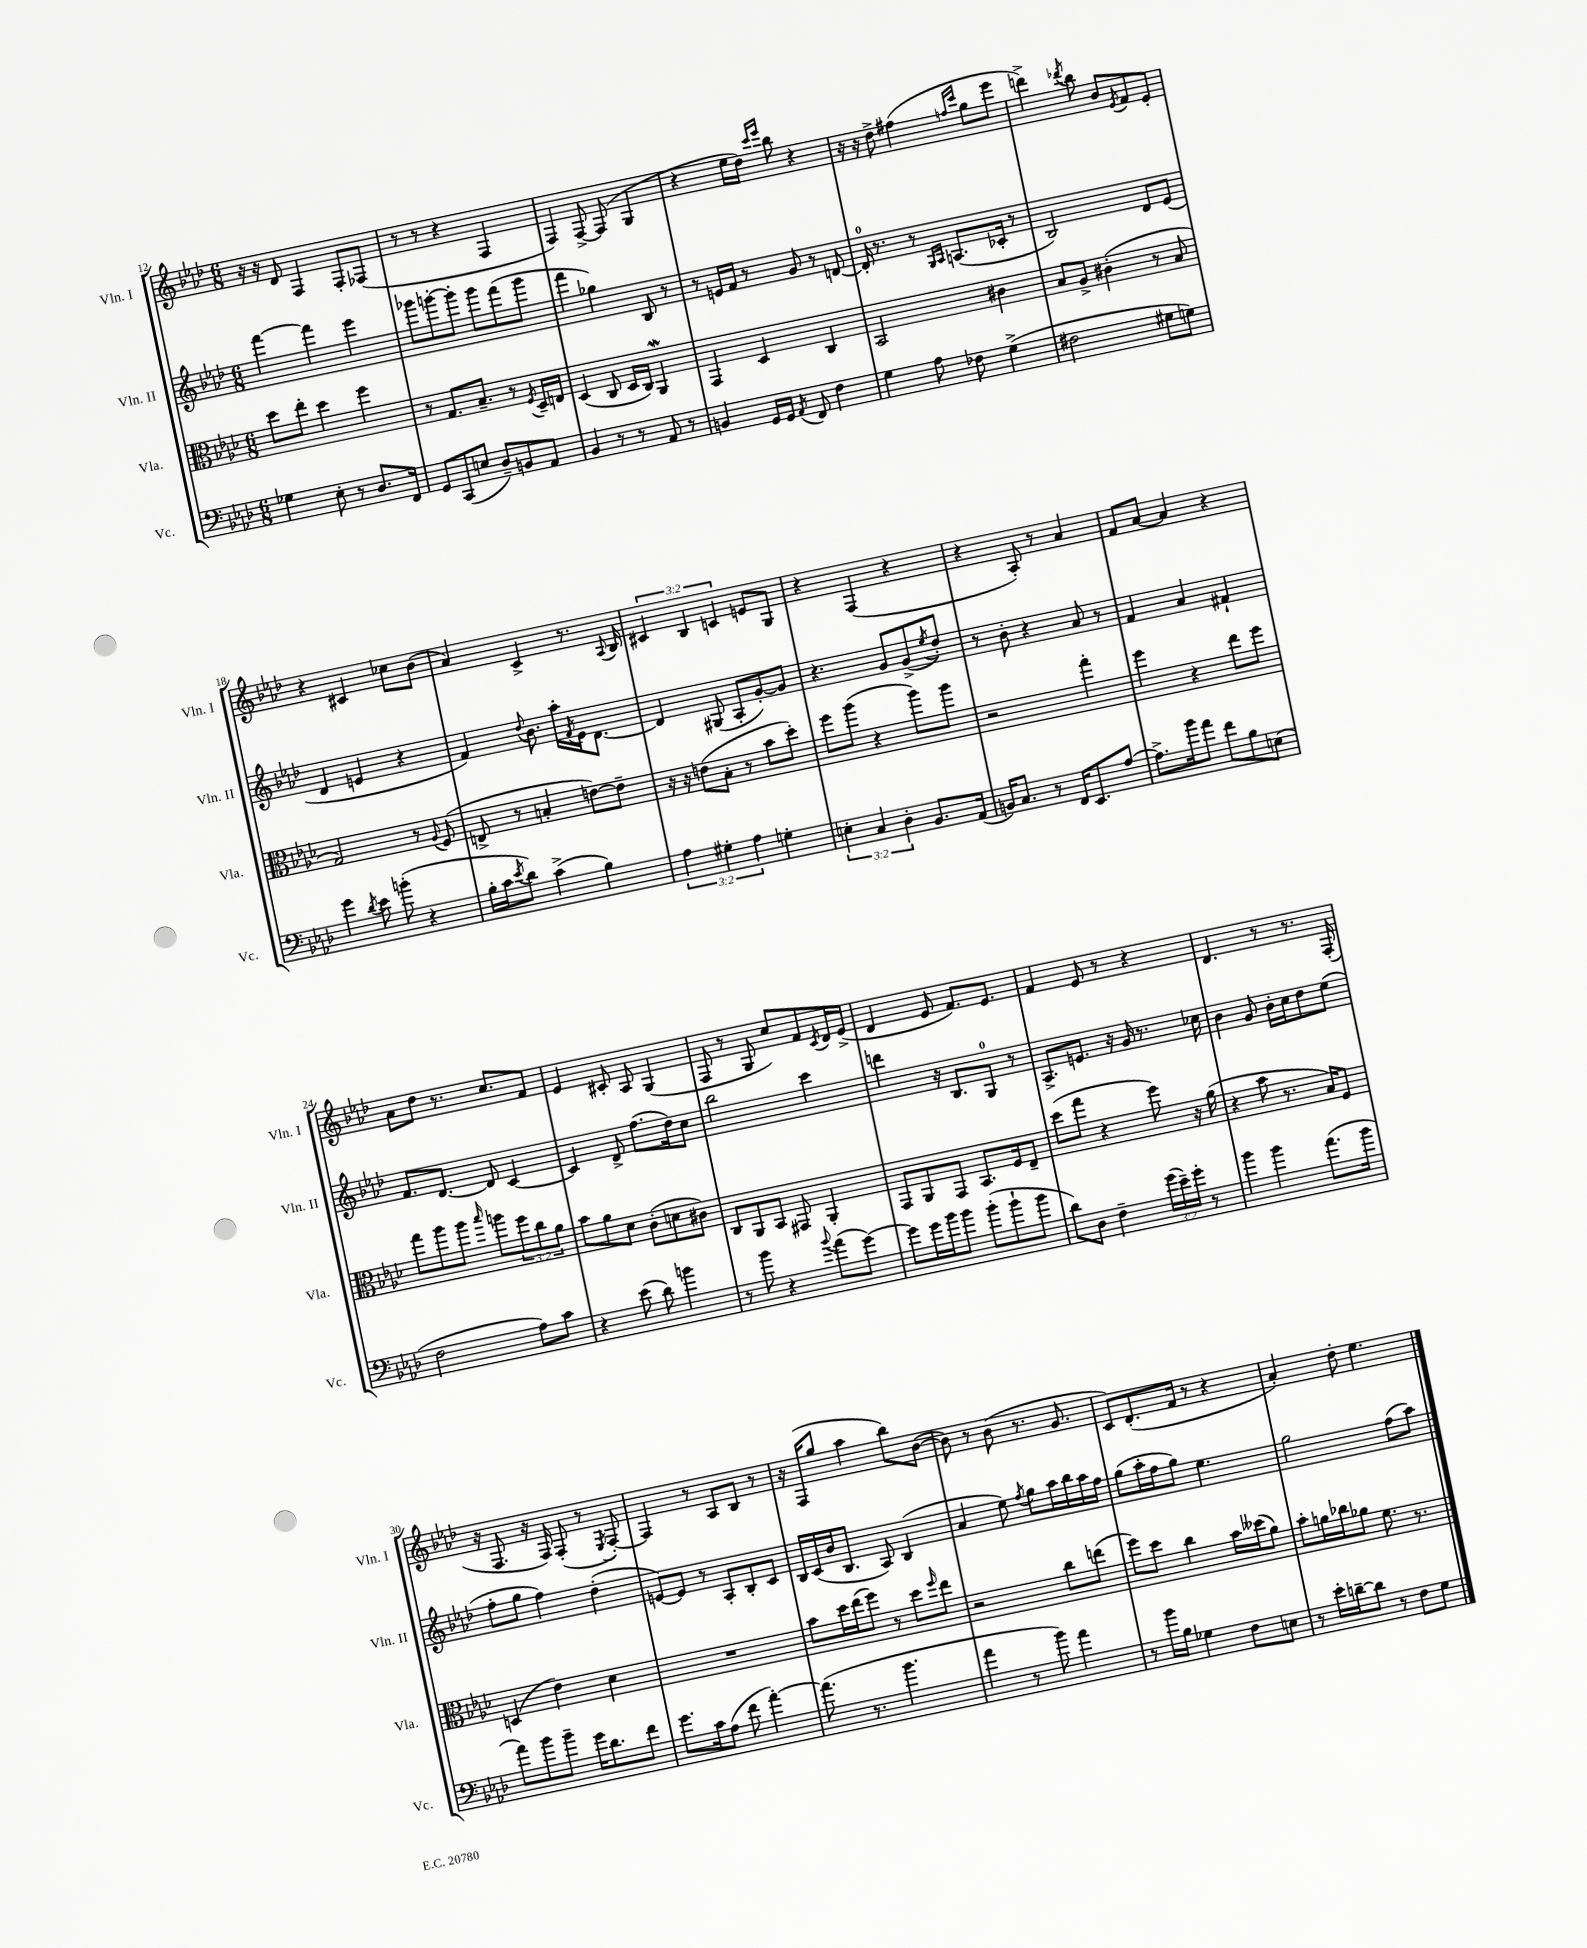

**kern	**kern	**kern	**kern
*part4	*part3	*part2	*part1
*staff4	*staff3	*staff2	*staff1
*I"Vc.	*I"Vla.	*I"Vln. II	*I"Vln. I
*I'Vc.	*I'Vla.	*I'Vln. II	*I'Vln. I
*clefF4	*clefC3	*clefG2	*clefG2
*k[b-e-a-d-]	*k[b-e-a-d-]	*k[b-e-a-d-]	*k[b-e-a-d-]
*M6/8	*M6/8	*M6/8	*M6/8
=12	=12	=12	=12
4G-X\	8dd-\L	[4fff\	16r
.	.	.	16r
.	8ee-'\J	.	8d-/
8E-'\	4dd-\	4fff\]	4F/
8r	.	.	.
8.D-/L	4ff\	4eee-\	8F'/L
.	.	.	(8F-X/J
16FF/Jk	.	.	.
=13	=13	=13	=13
8GG/L	8r	8ggg-X\L	8r
(8CC/	8.G/L	[8gggn'\	8r
8En/J	.	8ggg'\J]	4r
.	8.B-~/J	.	.
8D-~/L)	.	8ggg\L	.
8BBn/	8r	(8fff\	4F/
.	8qF/	.	.
8AA-/J	16D-~/LL	8ggg\J	.
.	16En/JJ	.	.
=14	=14	=14	=14
4BB-/	(4D-/	4fff\	4F/)
8r	8C/	4gg-X\)	[8F^/
8r	16D-/LL	.	(8F/]
.	16C/JJ)	.	.
8AA-/	4AA-w/	8B-/	4G/
8r	.	8r	.
=15	=15	=15	=15
4BBn/	4GG/	8r	4r
.	.	16en/LL	.
.	.	16f/JJ	.
16GG/LL	4D-/	8r	16ee-\LL
16GG/JJ	.	.	16dd-\JJ)
.	.	.	16qqccc/LL
8qAA-/	.	.	16qqeee-/JJ
8FF/	.	8g/	8bb-\
4F\	4C/	8r	4r
.	.	[8dn/	.
=16	=16	=16	=16
4G\	2BB-/	16d'/]	16r
.	.	8.r	16r
.	.	.	8dd-^\
8A-\	.	8r	(4ff#X\
.	.	16qqG/LL	.
.	.	16qqA-/JJ	.
8F-X\	.	(8.An/L	.
.	.	.	16qqffn/LL
.	.	.	16qqccc/JJ
(4G^\	4c#X\	.	8gg\L
.	.	16c-X'/Jk	.
.	.	8r	8eee-\J
=17	=17	=17	=17
2F#X\	8B-/L	2B-/)	4dddn^\)
.	8A-^/J	.	.
.	.	.	8qddd-X/
.	(4c#X'\	.	8bb-\
.	.	.	8b-/L
.	.	.	8qe-/
8G#X\L	8r	8d-/L	8f/
8Gn\J)	8B-/	(8e-/J	8e-'/J
!!LO:LB:g=z
=18	=18	=18	=18
4g\	2G/)	4d-/	4r
8qd-/	.	.	.
8e-\	.	4en/	4c#X/
(8bn'\	.	.	.
4r	8r	4r	8cc-X\L
.	8qqA-/	.	.
.	(8F/	.	(8b-\J
=19	=19	=19	=19
16B-'\LL	8En^/	4f/)	4a-/)
16c\J	.	.	.
8qe-/	.	.	.
8d-\J)	8r	.	.
.	.	8qqdd-/	.
(4c^\	4Bn'/	8.b-\	4c^/
.	.	16aa-'\LL	.
.	.	8qf/	.
4B-\)	[8en\L)	16e-\J	8.r
.	.	[8.d-\J	.
.	8e~\J]	.	.
.	.	.	8qqA-/
.	.	.	16B-/
=20	=20	=20	=20
6A-\	16r	4d-/]	6c#X/
.	16r	.	.
.	(8en\L	.	.
6G#X'\	.	.	6B-/
.	8B-'\J	(8G#X/	.
6A-\	.	.	6cn/
.	8r	8A-'/L	.
4Gn'\	8b-\L	[8g'/)	8en/L
.	8dd-'\J)	8g/J]	8G/J
=21	=21	=21	=21
6En'\	8ff\L	4.r	4r
.	(8aa-\J	.	.
6C/	.	.	.
.	4r	.	(4F/
6D-'\	.	.	.
.	.	8g/L	.
8.BB-/L	8aa-\L)	(8g^/	4r
.	.	8qee-/	.
.	8aa-\J	8dd-'/J)	.
(16AA-/Jk	.	.	.
=22	=22	=22	=22
16BBn/KL)	2r	8r	4r
8.C/J	.	.	.
.	.	8b-'\	.
8r	.	4r	8A-'/)
16FF/KL	.	.	8r
8.EE-/	.	.	.
.	4gg'\	8a-/	4a-/
[8A-/J	.	8r	.
=23	=23	=23	=23
8.A-^\L]	4ff\	4f/	8f/L
.	.	.	[8a-/J
16b-\k	.	.	.
8a-\J	4r	4a-/	4a-/]
8f\L	.	.	.
8B-\	8ee-\L	4f#X`/	4r
(8En\J	8ff\J	.	.
!!LO:LB:g=z
=24	=24	=24	=24
2F\	8gg\L	8.f/L	8a-\L
.	8aa-\	.	8dd-\J
.	.	[8.d-/J	.
.	8aa-\J	.	8.r
.	16qqbb-/	.	.
.	8aan\L	8d-/]	.
.	.	.	8.cc/L
8A-\L)	12ff\	[4c/	.
.	12cc\	.	.
8c\J	.	.	8f/J
.	12a-\J	.	.
=25	=25	=25	=25
4r	8b-\L	4c/]	4e-/
.	8a-\	.	.
(8e-\	8d-\J	8d-^/	8c#X'/
8d-\)	(8c'\L	(8.ff\L	8A-/
4bn\	8dn\	.	(4G/
.	.	16dd-\k)	.
.	8c#X\J)	8cc\J	.
=26	=26	=26	=26
8r	8C/L	2bb-\	8F/
8b-\	8AA-/	.	8r
4r	8BB-/J	.	8G/
.	8GG#X/	.	8cc/L)
8qqb-/	.	.	.
(8a-\L	4AA-'/	4ccc\	8f/
.	.	.	8qc/
[8g\J)	.	.	16d-/L
.	.	.	(16e-^/JJ
=27	=27	=27	=27
8g\L]	8GG/L	4dddn\	4d-/
16g\L	8AA-/	.	.
16b-\J	.	.	.
8b-\J	8GG/J	16r	8e-/
.	.	8.B-/L	.
(8b-'\L	8.BB-/L	.	8.f/L)
8b-`\	.	8G/J	.
.	16F/k	.	8.e-/J
8b-\J	8E-~/J	8r	.
=28	=28	=28	=28
8d-\L)	(8dd-\L	8.A-^/L	4f/
8D-\J	8gg\J	.	.
.	.	8.en/J	.
4F~\	4r	.	8e-/
.	.	16r	8r
.	.	16g/	.
(24g\LL	8ff\)	8.r	4r
24e-~\)	.	.	.
24g'\JJ	.	.	.
8r	16r	.	.
.	(16a-\	16cc-X\	.
=29	=29	=29	=29
4b-\	4r	4b-\	4.d-/
4b-\	8b-\	8g/	.
.	8.r	16b-'\LL	8r
.	.	16cc\J	.
(8.a-\L	.	8dd-\	8.r
.	16B-/KL)	.	.
.	8F/J	(8ee-\J	.
16b-\Jk	.	.	(16F'/
!!LO:LB:g=z
=30	=30	=30	=30
8a-\L)	(4Dn/	8ff'\L	16r
.	.	.	8.F/
8b-\	.	8gg\J	.
8b-~\J	4e-\)	4ff\)	16r
.	.	.	16F/)
16g\KL	.	.	(8F'/
8.d-\	.	.	.
.	4d-\	(4dd-'\	8r
.	.	.	8qE-/
8f\J	.	.	[8F'/)
=31	=31	=31	=31
8.g\L	2.r	[8en/L)	4F/]
.	.	8e/J]	.
16c\k	.	.	.
(8A-\J	.	8r	8r
8f\	.	8A-'/L	8A-/L
[4a-'\)	.	8B-'/	8B-/J
.	.	8c/J	8r
=32	=32	=32	=32
(8.a-\]	8b-\L	16B-/LL	16r
.	.	(16c/	(16F/KL
.	16dd-\L	16b-/J	8gg/J
8.r	(16ee-\J	8.B-/J	.
.	8ff\J)	.	4aa-\
4.b-\	8r	8A-/)	.
.	8dd-\L	(4B-/	8bb-\L)
.	16qqff/	.	.
.	8ee-\J	.	([8b-\J
=33	=33	=33	=33
4a-\	2r	4a-/	8b-\])
.	.	.	8r
8r	.	8ee-\)	(8b-\
.	.	8qff/	.
8b-\)	.	8gg\L	8.r
4a-\	8cc\L	16aa-\L	.
.	.	16bb-\	8.g/
.	(8een\J	16aa-\	.
.	.	16ff\JJ	.
=34	=34	=34	=34
8r	8ff\L)	(8gg\L	8c/L)
16b-\LL	8dd-\J	16aa-'\L	(8.d-'/
16B-\JJ	.	16ff\J	.
4G-X\	4cc\	8gg\J)	.
.	.	.	16f/Jk
.	.	4.ee-\	8r
8F\L	16b-\LL	.	4r
.	(16dd--X\J	.	.
8En\J	8a-\J)	.	.
=35	=35	=35	=35
8r	8b-'\L	2gg\	4a-'/)
16e-'\LL	16an\L	.	.
[16dn~\J	16cc-X\J	.	.
8d\J]	8a-X\J	.	8dd-'\
8r	8.f\	.	4.ee-\
8F\L	.	(8ff\L	.
.	8.r	.	.
8G\J	.	8aa-\J)	.
==	==	==	==
*-	*-	*-	*-
